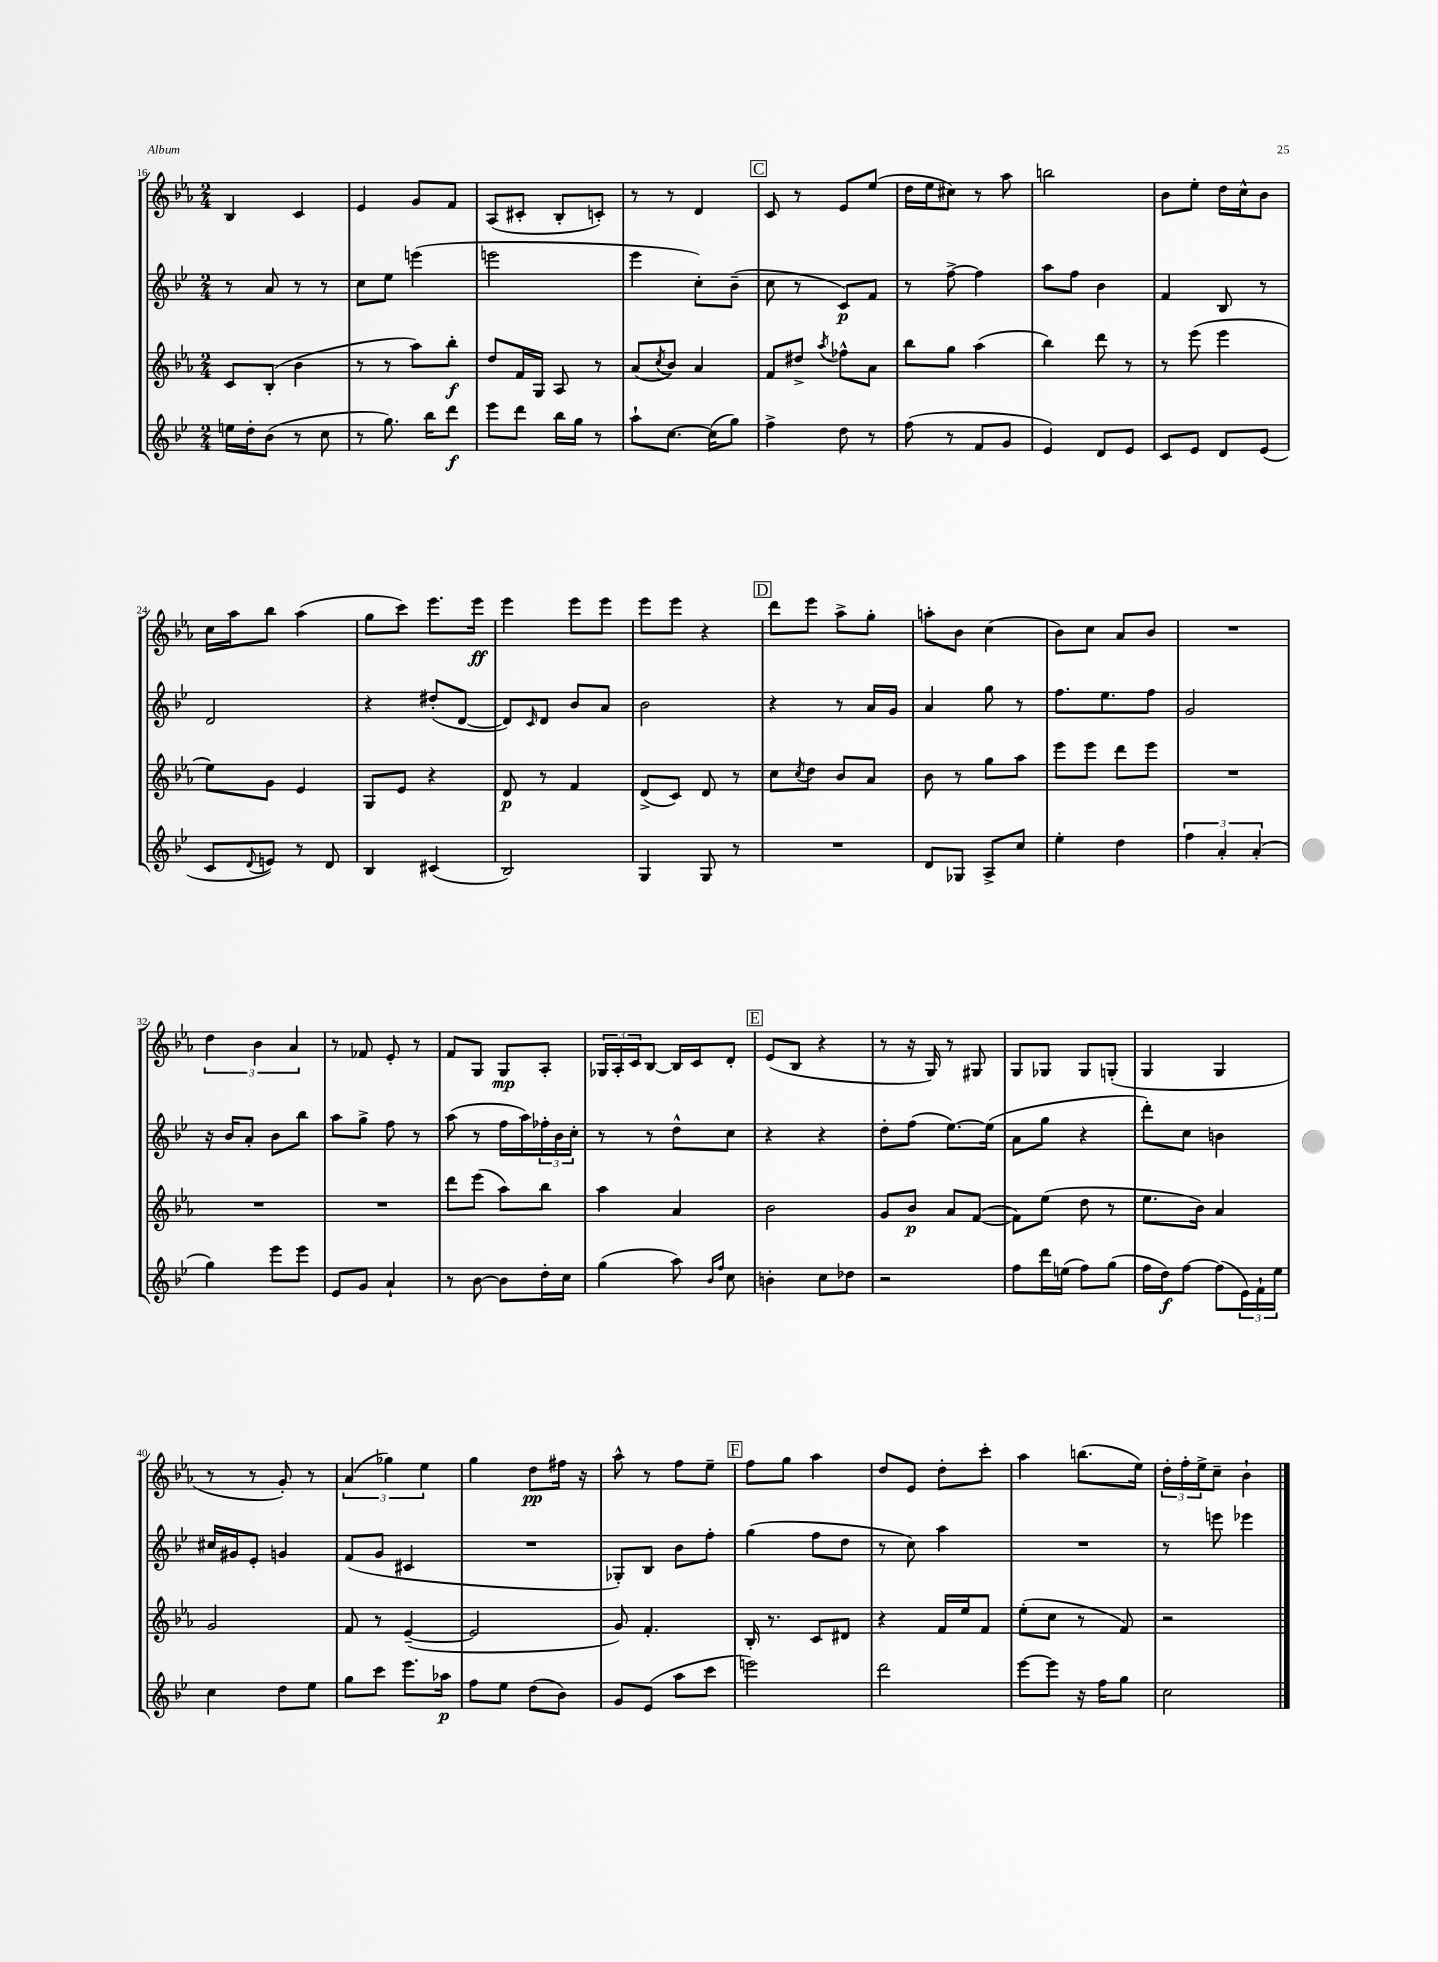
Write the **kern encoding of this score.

**kern	**kern	**kern	**kern
*staff4	*staff3	*staff2	*staff1
*clefG2	*clefG2	*clefG2	*clefG2
*k[b-e-]	*k[b-e-a-]	*k[b-e-]	*k[b-e-a-]
*M2/4	*M2/4	*M2/4	*M2/4
16ee\LL	8c/L	8r	4B-/
16dd'\J	.	.	.
(8b-\J	(8B-'/J	8a/	.
8r	4b-\	8r	4c/
8cc\	.	8r	.
=	=	=	=
8r	8r	8cc\L	4e-/
8.gg\)	8r	8ee-\J	.
.	8aa-\L)	(4eee\	8g/L
16bb-\LK	.	.	.
8ddd\J	8bb-'\J	.	8f/J
=	=	=	=
8eee-\L	8dd/L	2eee\	(8A-/L
8ddd\J	16f/L	.	8c#'/J
.	16G/JJ	.	.
16bb-\LL	8A-/	.	8B-'/L
16gg\JJ	.	.	.
8r	8r	.	8c'/J)
=	=	=	=
8aa`\L	(8a-/L	4eee-\	8r
.	8qcc/	.	.
[8.cc\J	8b-/J)	.	8r
.	4a-/	8cc'\L)	4d/
(16cc\]LK	.	.	.
8gg\J)	.	(8b-~\J	.
=	=	=	=
4ff^\	8f/L	8cc\	8c/
.	8dd#^/J	8r	8r
.	8qaa-/	.	.
8dd\	8ff-^^\L	8c/L)	8e-/L
8r	8a-\J	8f/J	(8ee-/J
=	=	=	=
(8ff\	8bb-\L	8r	16dd\LL
.	.	.	16ee-\J
8r	8gg\J	[8ff^\	8cc#\J)
8f/L	(4aa-\	4ff\]	8r
8g/J	.	.	8aa-\
=	=	=	=
4e-/)	4bb-\)	8aa\L	2bb\
.	.	8ff\J	.
8d/L	8ddd\	4b-\	.
8e-/J	8r	.	.
=	=	=	=
8c/L	8r	4f/	8b-\L
8e-/J	(8eee-\	.	8ee-'\J
8d/L	4eee-\	8B-/	16dd\LL
.	.	.	16cc^^\J
(8e-/J	.	8r	8b-\J
=	=	=	=
8c/L	8ee-\L)	2d/	16cc\LL
.	.	.	16aa-\J
8qqd/	.	.	.
8e/J)	8g\J	.	8bb-\J
8r	4e-/	.	(4aa-\
8d/	.	.	.
=	=	=	=
4B-/	8G/L	4r	8gg\L
.	8e-/J	.	8ccc\J)
(4c#/	4r	(8dd#'/L	8.eee-\L
.	.	[8d/J	.
.	.	.	16eee-\Jk
=	=	=	=
2B-/)	8d/	8d/]L)	4eee-\
.	.	16qqc/	.
.	8r	8d/J	.
.	4f/	8b-/L	8eee-\L
.	.	8a/J	8eee-\J
=	=	=	=
4G/	(8d^/L	2b-\	8eee-\L
.	8c/J)	.	8eee-\J
8G/	8d/	.	4r
8r	8r	.	.
=	=	=	=
2r	8cc\L	4r	8ddd\L
.	8qcc/	.	.
.	8dd\J	.	8eee-\J
.	8b-/L	8r	8aa-^\L
.	8a-/J	16a/LL	8gg'\J
.	.	16g/JJ	.
=	=	=	=
8d/L	8b-\	4a/	8aa'\L
8G-/J	8r	.	8b-\J
8A^/L	8gg\L	8gg\	(4cc\
8cc/J	8aa-\J	8r	.
=	=	=	=
4ee-'\	8eee-\L	8.ff\L	8b-\L)
.	8eee-\J	.	8cc\J
.	.	8.ee-\	.
4dd\	8ddd\L	.	8a-/L
.	8eee-\J	8ff\J	8b-/J
=	=	=	=
6ff\	2r	2g/	2r
6a'/	.	.	.
(6a'/	.	.	.
=	=	=	=
4gg\)	2r	16r	6dd\
.	.	16b-/LK	.
.	.	8a'/J	.
.	.	.	6b-\
8eee-\L	.	8b-\L	.
.	.	.	6a-/
8eee-\J	.	8bb-\J	.
=	=	=	=
8e-/L	2r	8aa\L	8r
8g/J	.	8gg^\J	8f-/
4a`/	.	8ff\	8e-'/
.	.	8r	8r
=	=	=	=
8r	8ddd\L	(8aa\	8f/L
[8b-\	(8eee-\J	8r	8G/J
8b-\]L	8aa-\L)	16ff\LL	8G/L
.	.	16aa\)	.
16dd'\L	8bb-\J	24ff-'\	8A-'/J
.	.	24b-\	.
16cc\JJ	.	.	.
.	.	24cc'\JJ	.
=	=	=	=
(4gg\	4aa-\	8r	24G-/LL
.	.	.	24A-'/
.	.	.	24c/J
.	.	8r	[8B-/J
8aa\)	4a-/	8dd^^\L	16B-/]LL
.	.	.	16c/J
16qqb-/LL	.	.	.
16qqff/JJ	.	.	.
8cc\	.	8cc\J	8d'/J
=	=	=	=
4b'\	2b-\	4r	(8e-/L
.	.	.	8B-/J
8cc\L	.	4r	4r
8dd-\J	.	.	.
=	=	=	=
2r	8g/L	8dd'\L	8r
.	8b-/J	(8ff\J	16r
.	.	.	16G/)
.	8a-/L	[8.ee-\L)	8r
.	([8f/J	.	8G#/
.	.	(16ee-\]Jk	.
=	=	=	=
8ff\L	8f\]L)	8a\L	8G/L
16ddd\L	(8ee-\J	8gg\J	8G-/J
(16ee\JJ	.	.	.
8ff\L)	8dd\	4r	8G-/L
(8gg\J	8r	.	(8G'/J
=	=	=	=
16ff\LL	8.ee-\L	8ddd'\L)	4G/
16dd\J)	.	.	.
[8ff\J	.	8cc\J	.
.	16b-\Jk)	.	.
(8ff\]L	4a-/	4b\	4G/
24e-\L)	.	.	.
24f`\	.	.	.
24ee-\JJ	.	.	.
=	=	=	=
4cc\	2g/	16cc#/LL	8r
.	.	16g#/J	.
.	.	8e-'/J	8r
8dd\L	.	4g/	8g'/)
8ee-\J	.	.	8r
=	=	=	=
8gg\L	8f/	(8f/L	(6a-/
8ccc\J	8r	8g/J	.
.	.	.	6gg-\)
8.eee-\L	([4e-~/	4c#/	.
.	.	.	6ee-\
16aa-\Jk	.	.	.
=	=	=	=
8ff\L	2e-/]	2r	4gg\
8ee-\J	.	.	.
(8dd\L	.	.	8dd\L
8b-\J)	.	.	16ff#\Jk
.	.	.	16r
=	=	=	=
8g/L	8g/)	8G-'/L)	8aa-^^\
(8e-/J	4.f'/	8B-/J	8r
8aa\L	.	8b-\L	8ff\L
8ccc\J	.	8ff'\J	8ee-~\J
=	=	=	=
2eee\)	16B-'/	(4gg\	8ff\L
.	8.r	.	.
.	.	.	8gg\J
.	8c/L	8ff\L	4aa-\
.	8d#/J	8dd\J	.
=	=	=	=
2ddd\	4r	8r	8dd/L
.	.	8cc\)	8e-/J
.	16f/LL	4aa\	8dd'\L
.	16ee-/J	.	.
.	8f/J	.	8ccc'\J
=	=	=	=
[8eee-\L	(8ee-'\L	2r	4aa-\
8eee-\]J	8cc\J	.	.
16r	8r	.	(8.bb\L
16ff\LK	.	.	.
8gg\J	8f/)	.	.
.	.	.	16ee-\Jk)
=	=	=	=
2cc\	2r	8r	24dd'\LL
.	.	.	24ff'\
.	.	.	24ee-^\J
.	.	8eee\	8cc~\J
.	.	4eee-\	4b-`\
==	==	==	==
*-	*-	*-	*-
